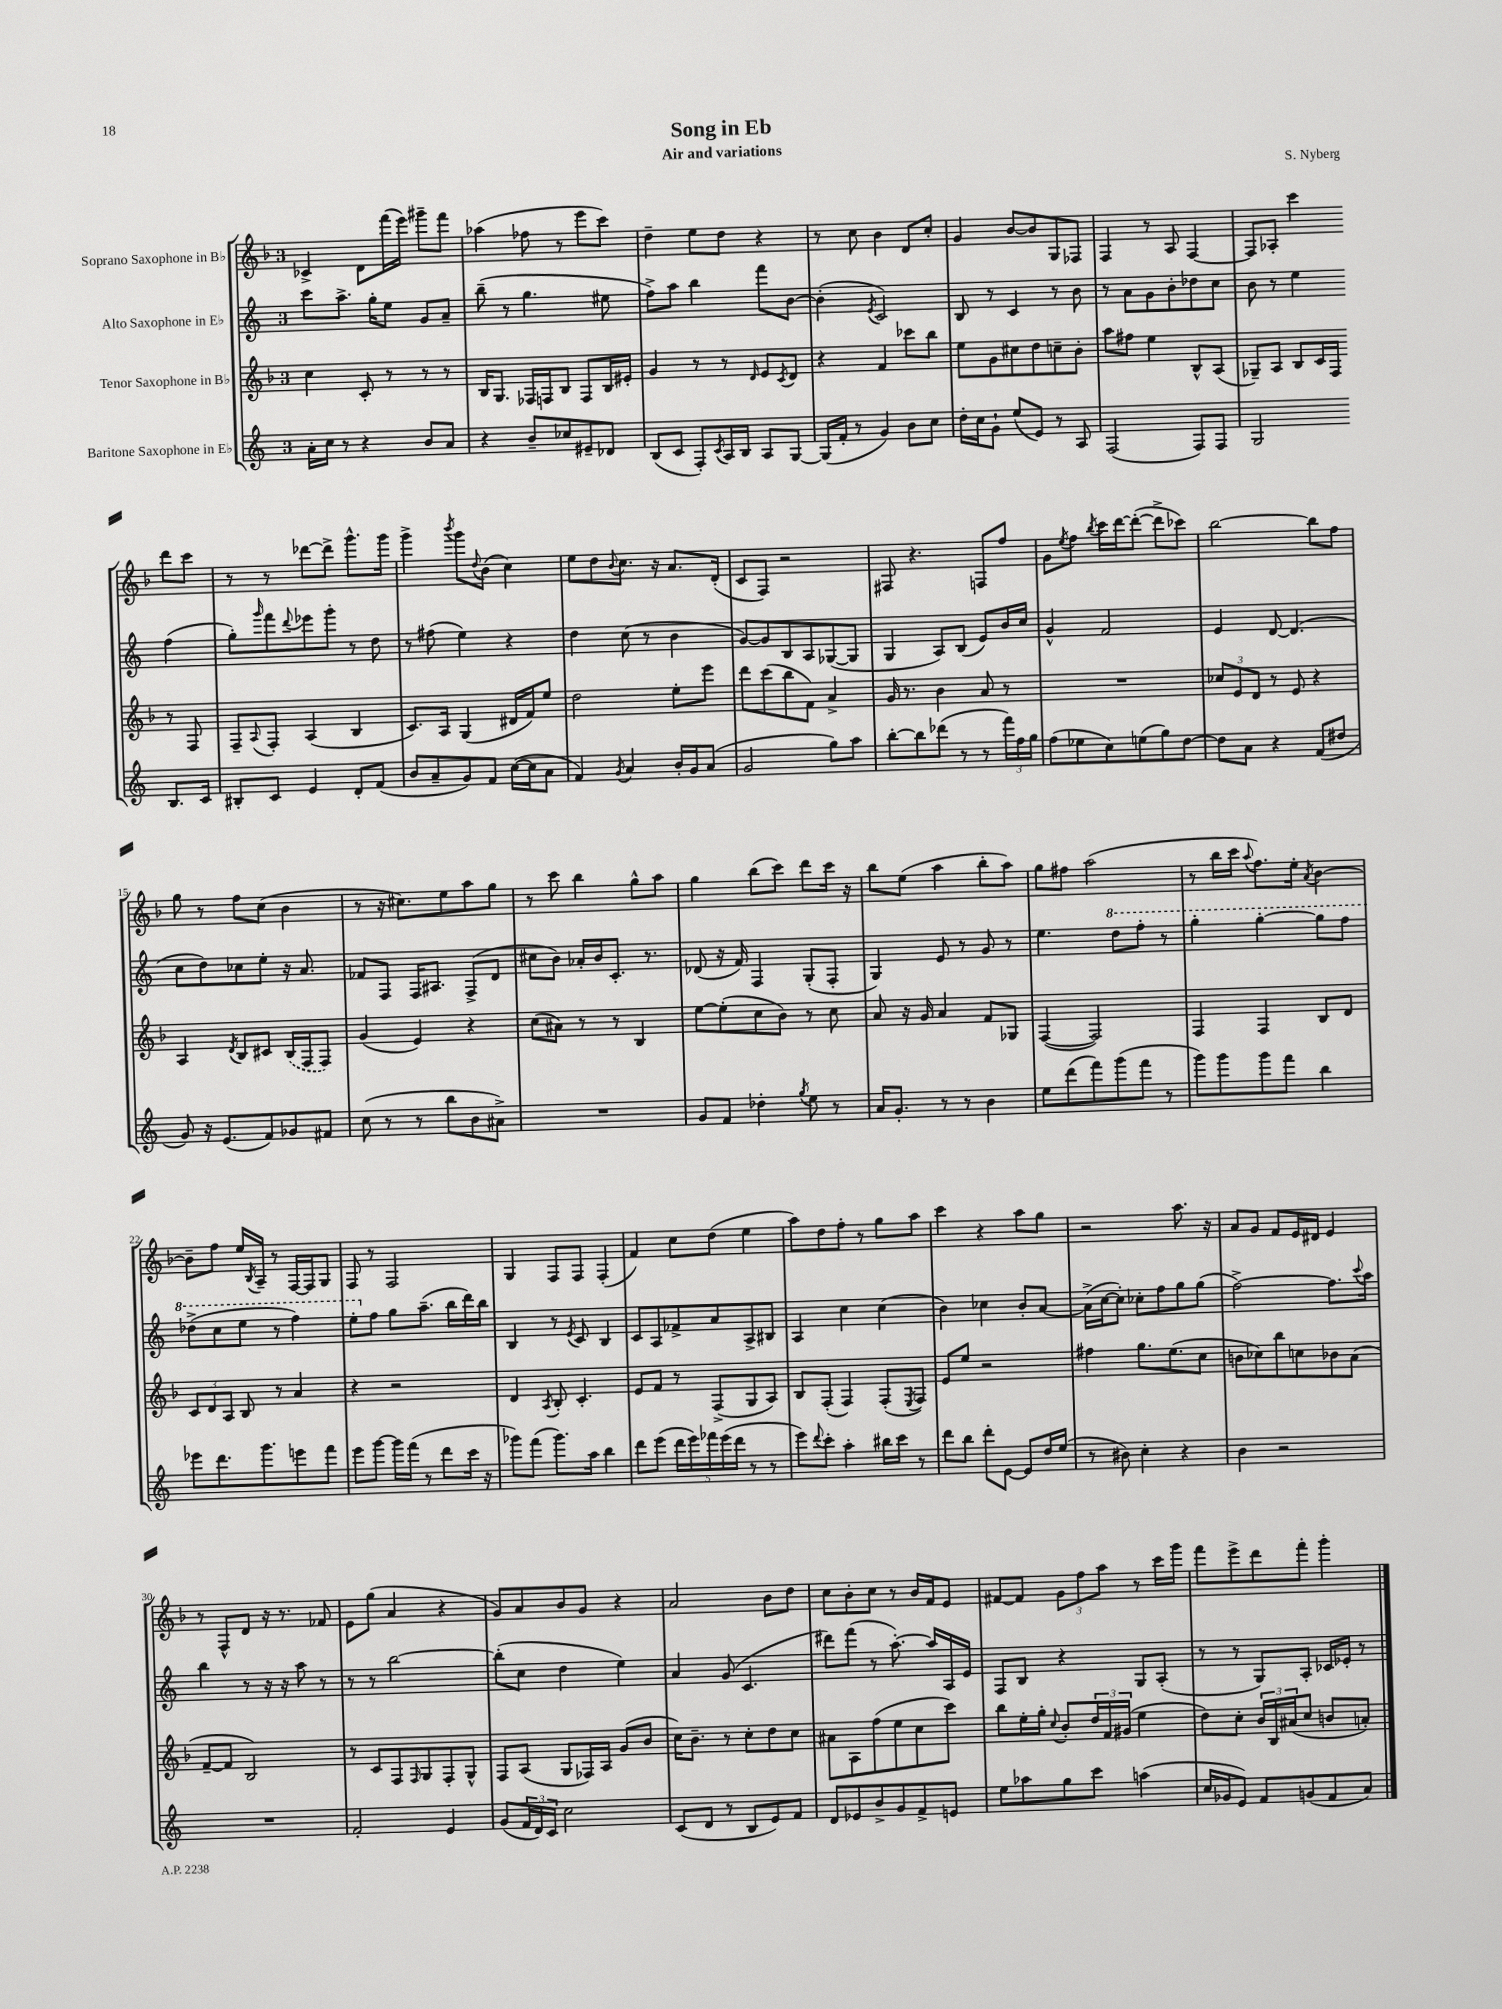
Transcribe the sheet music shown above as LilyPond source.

\header { title = "Song in Eb" composer = "S. Nyberg" subtitle = "Air and variations" }
<<
\new StaffGroup <<
\new Staff = "s0" \with { instrumentName = "Soprano Saxophone in Bb" } {
    \clef treble \key f \major \once \override Staff.TimeSignature.style = #'single-digit \time 3/4
    ces'4-> d'8 f'''16( e'''16) gis'''8-- f'''8 |
    aes''4( fes''8 r8 e'''8 c'''8) |
    d''4-- e''8 d''8 r4 |
    r8 c''8 bes'4 d'8 c''8-. |
    g'4 bes'8~ bes'8 g8 fes8 |
    f4 r8 a8 f4~ |
    f8 aes8-. c'''4 d'''8 c'''8 |
    r8 r8 des'''8~ des'''8-> g'''8.-^ g'''16 |
    g'''4-> \acciaccatura { bes'''8 } g'''8 \appoggiatura { d''8 } bes'8( c''4) |
    e''8 d''8 \appoggiatura { bes'8 } c''8. r16 a'8. d'16-.( |
    c'8 f8) r2 |
    fis8 r4. f8 f''8 |
    g'8 \acciaccatura { e''8 } f''8 \acciaccatura { bes''8 } c'''16 d'''16~ d'''8~-.( d'''8-> ces'''8) |
    bes''2~ bes''8 f''8 |
    g''8 r8 f''8 c''8( bes'4 |
    r8 r16 cis''8.) e''8 a''8 g''8 |
    r8 c'''8 bes''4 g''8-^ a''8 |
    g''4 bes''8( c'''8) d'''8 c'''16 r16 |
    bes''8 e''8( a''4 bes''8-. a''8) |
    g''8 fis''8 a''2( |
    r8 bes''16 c'''16 \appoggiatura { a''8 } f''8.) e''16-. \acciaccatura { a'8 } bes'4~ |
    bes'8-- f''8 e''16 \acciaccatura { bes8 } a16-- r8 f16~ f16 g8 |
    f8 r8 f2 |
    g4 f8 f8 f4-.( |
    f'4) c''8 d''8( e''4 |
    a''8) d''8 f''8-. r8 g''8 a''8 |
    c'''4 r4 a''8 g''8 |
    r2 a''8. r16 |
    a'8 g'8 f'8 e'16 dis'16 e'4 |
    r8 f8-^ d'8 r16 r8. fes'8 |
    e'8 g''8( a'4 r4 |
    g'8) a'8 bes'8 g'8 r4 |
    a'2 bes'8 d''8 |
    c''8 bes'8-. c''8 r8 bes'16 f'16 e'8 |
    fis'8~ fis'8 \tuplet 3/2 { g'8 f''8 a''8 } r8 c'''16 g'''16 |
    f'''8 e'''8-> d'''8 f'''8-. g'''4-. \bar "|." |
}
\new Staff = "s1" \with { instrumentName = "Alto Saxophone in Eb" } {
    \clef treble \key c \major \once \override Staff.TimeSignature.style = #'single-digit \time 3/4
    c'''8 a''8.-> g''16-. e''8 g'8 a'8-- |
    b''8--( r8 g''4. eis''8 |
    f''8->) a''8 b''4 f'''8 b'8~ |
    b'4-.( \acciaccatura { e'8 } c'2) |
    b8 r8 c'4 r8 b'8 |
    r8 a'8 g'8 b'8-. des''8 c''8 |
    b'8 r8 e''4 f''4( |
    g''8-.) \grace { g'''16 } f'''8 \appoggiatura { d'''8 } ees'''8 g'''8-. r8 d''8 |
    r8 fis''8( e''4) r4 |
    d''4 c''8( r8 b'4 |
    g'8~) g'8 b8 a8 ges8~( ges8 |
    g4 a8) b8( e'8) b'16 c''16 |
    g'4-^ f'2 |
    e'4 d'8~ d'4.( |
    c''8 d''8) ces''8 e''8-. r16 a'8. |
    fes'8 f8 f16 ais8. f8->( d'8 |
    cis''8 b'8) aes'16-. b'16 c'8.-. r8. |
    des'8( r16 f'16) f4 g8-.( f8-. |
    g4) e'8 r8 g'8 r8 |
    e''4. \ottava #1 d'''8 f'''8-. r8 |
    g'''4-. g'''4~-. g'''8 f'''8 |
    des'''8->( c'''8 e'''8 r8 f'''4) |
    e'''8-. \ottava #0 f''8 g''8 a''8.--( b''16 d'''16) b''16 |
    b4 r8 \acciaccatura { e'8 } c'8 b4 |
    c'8 a8 fes'8-> a'8 a8-> bis8 |
    a4 c''4 c''4( |
    b'4) ces''4 b'8-. a'8~ |
    a'16->( c''16~ c''8-.) ces''8-. f''8 g''8 g''8( |
    f''2~->) f''8. \appoggiatura { c'''8 } a''16 |
    b''4 r8 r16 r16 a''8 r8 |
    r8 r8 b''2~ |
    b''8-.( c''8 d''4 e''4) |
    a'4 g'8( c'4. |
    dis'''8) f'''8( r8 a''8.~-.) a''16 a16 e'16 |
    f8 b8 r4 g8 a8-.( |
    r8 r8 g8) a8-. ces'16 ees'16-. r8 \bar "|." |
}
\new Staff = "s2" \with { instrumentName = "Tenor Saxophone in Bb" } {
    \clef treble \key f \major \once \override Staff.TimeSignature.style = #'single-digit \time 3/4
    c''4 c'8-. r8 r8 r8 |
    bes16 g8. fes16 f16 bes8 f8 bes16 eis'16-. |
    g'4 r8 r8 \grace { d'16 } e'8 \acciaccatura { c'8 } d'8 |
    r4 f'4 ces'''8 bes''8 |
    e''8 g'8 cis''8 d''8 c''8-- bes'8-. |
    a''8 fis''8 e''4 bes8-^ a8( |
    ges8--) a8 bes8 c'16 f16 r8 f8 |
    f8-- \appoggiatura { a8 } f8-. a4( bes4 |
    c'8.) a16 g4( dis'16 f'16) e''8 |
    d''2 e''8-. e'''8 |
    d'''8 c'''8( bes''8 f'8) a'4-> |
    g'16 r8. bes'4 a'8 r8 |
    R2. |
    \tuplet 3/2 { ces''8 e'8 d'8 } r8 e'8 r4 |
    a4 \acciaccatura { d'8 } bes8 cis'8 \once \slurDashed bes16( f16 f8) |
    g'4( e'4) r4 |
    c''8( ais'8) r8 r8 bes4 |
    e''8~ e''8-.( c''8 bes'8) r8 c''8 |
    a'8 r16 g'16 a'4 f'8 ges8 |
    f4~( f2) |
    f4 f4 bes8 d'8 |
    \tuplet 3/2 { c'8 d'8 a8 } bes8 r8 a'4 |
    r4 r2 |
    d'4 \acciaccatura { a8 } bes8-. c'4.-. |
    e'8 f'8 r8 f8->( g8 a8) |
    bes8 f8-.( f4) f8-.( \acciaccatura { e8 } f8) |
    e'8 e''8 r2 |
    fis''4 g''8. e''8.( c''8 |
    b'8 ces''8) bes''8 c''8 bes'8 a'8( |
    f'8~-- f'8 bes2) |
    r8 c'8 f8 \grace { f16 } g8 f8-. g8-^ |
    f8 a8( g8 fes16) a16 g'8( bes'8 |
    c''16) bes'8.-- r8 c''8-. d''8 c''8 |
    ais'8 a8 f''8( e''8 c''8 c'''8) |
    bes''8 e''16-. g''16-. \appoggiatura { c''8 } bes'8-. \tuplet 3/2 { d''16 f'16 gis'16( } e''4 |
    d''8) c''8-. \tuplet 3/2 { bes'16 bes16 ais'16( } c''8 b'8 a'8-.) \bar "|." |
}
\new Staff = "s3" \with { instrumentName = "Baritone Saxophone in Eb" } {
    \clef treble \key c \major \once \override Staff.TimeSignature.style = #'single-digit \time 3/4
    a'16-. c''16 r8 r4 b'8 a'8 |
    r4 b'8-- ces''8 eis'8-- des'8 |
    b8( c'8 f8-.) \acciaccatura { c'8 } a16 b16 a8 g8~ |
    g16( f'16-. r8 g'4) b'8 c''8 |
    d''16-. c''16 g'8-! e''8( e'8) r8 a8 |
    f2( f8) f8 |
    g2 b8. c'16 |
    bis8-. c'8 e'4 d'8-. f'8( |
    b'8 a'8-- g'8) f'8 c''16~( c''16 a'8 |
    f'4) \acciaccatura { g'8 } a'4 b'16-. g'16 a'8( |
    g'2 g''8) a''8 |
    b''8~-. b''8 des'''8( r8 r8 \tuplet 3/2 { f'''16) f''16 g''16 } |
    f''8( ees''8 c''8) e''8( g''8) d''8~ |
    d''8 a'8 r4 f'8( dis''8 |
    g'8) r16 e'8.( f'8) ges'8 fis'8 |
    c''8( r8 r8 b''8 b'8 ais'8->) |
    R2. |
    g'8 f'8 des''4-. \acciaccatura { g''8 } e''8 r8 |
    a'16 g'8.-. r8 r8 b'4 |
    e''8 d'''8( f'''8) g'''8( f'''8 r8 |
    g'''8) g'''8 g'''8 f'''8 b''4 |
    ees'''8 d'''8. g'''8. e'''8 f'''8 |
    e'''8 g'''8~ g'''16 f'''16( r8 d'''8 c'''16 r16 |
    ges'''8) f'''8( ges'''8.) a''16 b''4 |
    d'''8 e'''8( \tuplet 5/4 { d'''16 e'''16) fes'''16 e'''16( d'''16 } r8 r8 |
    e'''8) \appoggiatura { d'''8 } c'''8-. a''4-. bis''16 c'''16 r8 |
    d'''8 b''8 d'''8-. e'8~ e'8 d''16 e''16( |
    r8 bis'8) c''4-. r4 |
    b'4 r2 |
    R2. |
    f'2-. e'4 |
    g'8( \tuplet 3/2 { f'16 d'16) c'16 } c''2 |
    c'8( d'8 r8 b8 e'8) f'8 |
    d'8 ees'8 b'8-> g'8 f'8-> e'8 |
    e''8 aes''8 g''8 c'''8 a''4( |
    c''16 ges'16 e'8) f'8 g'8( f'8 a'8) \bar "|." |
}
>>
>>
